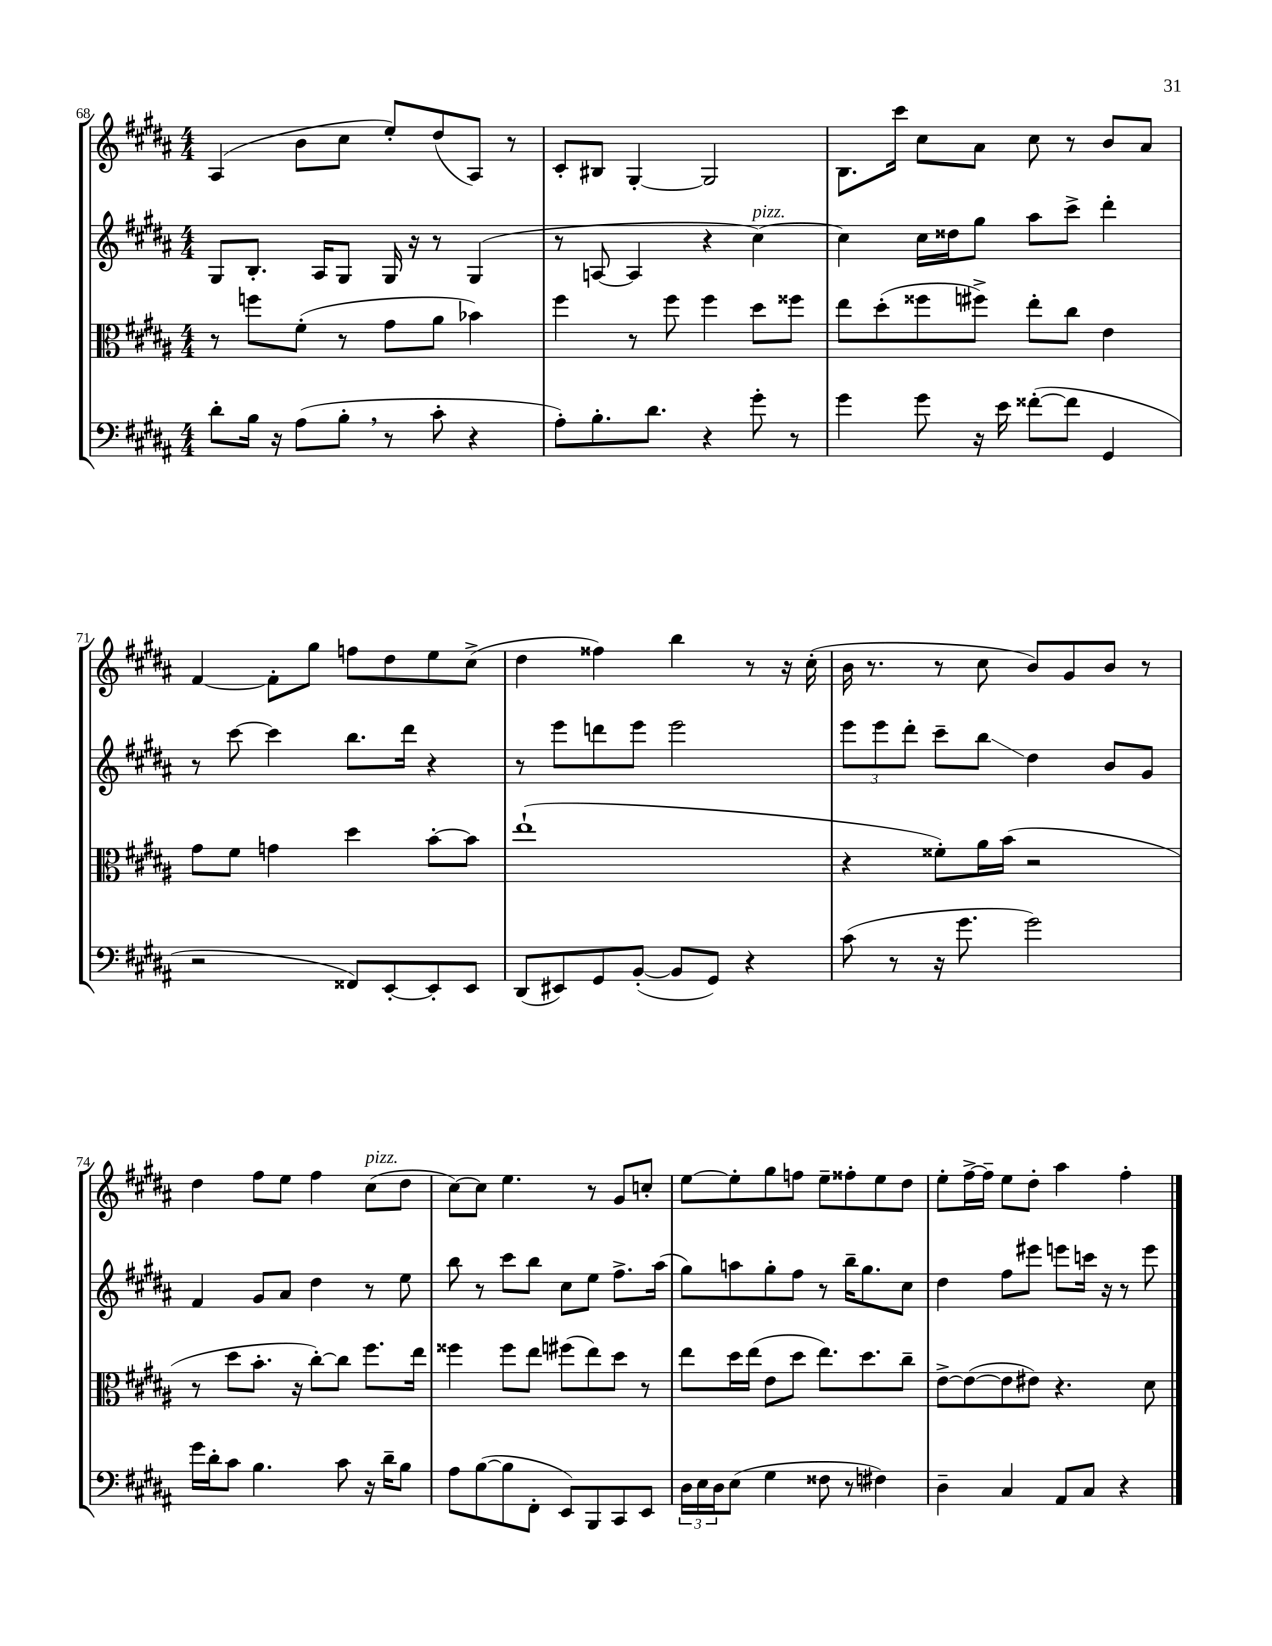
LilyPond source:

<<
\new StaffGroup <<
\new Staff = "s0" {
    \clef treble \key b \major \numericTimeSignature \time 4/4
    ais4( b'8 cis''8 e''8-.) dis''8( ais8) r8 |
    cis'8-. bis8 gis4~-. gis2 |
    b8. cis'''16 cis''8 ais'8 cis''8 r8 b'8 ais'8 |
    fis'4~ fis'8-. gis''8 f''8 dis''8 e''8 cis''8->( |
    dis''4 fisis''4) b''4 r8 r16 cis''16-.( |
    b'16 r8. r8 cis''8 b'8) gis'8 b'8 r8 |
    dis''4 fis''8 e''8 fis''4 cis''8^\markup { \italic "pizz." }( dis''8 |
    cis''8~) cis''8 e''4. r8 gis'8 c''8-. |
    e''8~ e''8-. gis''8 f''8 e''8-- fisis''8-. e''8 dis''8 |
    e''8-. fis''16~-> fis''16-- e''8 dis''8-. ais''4 fis''4-. \bar "|." |
}
\new Staff = "s1" {
    \clef treble \key b \major \numericTimeSignature \time 4/4
    gis8 b8.-. ais16 gis8 gis16 r16 r8 gis4( |
    r8 a8~ a4 r4 cis''4~^\markup { \italic "pizz." }) |
    cis''4 cis''16 disis''16 gis''8 ais''8 cis'''8-> dis'''4-. |
    r8 cis'''8~ cis'''4 b''8. dis'''16 r4 |
    r8 e'''8 d'''8 e'''8 e'''2 |
    \tuplet 3/2 { e'''8 e'''8 dis'''8-. } cis'''8-- b''8\glissando dis''4 b'8 gis'8 |
    fis'4 gis'8 ais'8 dis''4 r8 e''8 |
    b''8 r8 cis'''8 b''8 cis''8 e''8 fis''8.-> ais''16( |
    gis''8) a''8 gis''8-. fis''8 r8 b''16-- gis''8. cis''8 |
    dis''4 fis''8 eis'''8 e'''8 c'''16 r16 r8 e'''8 \bar "|." |
}
\new Staff = "s2" {
    \clef alto \key b \major \numericTimeSignature \time 4/4
    r8 f''8 fis'8-.( r8 gis'8 ais'8 bes'4) |
    fis''4 r8 fis''8 fis''4 dis''8 fisis''8 |
    e''8 dis''8-.( fisis''8 fis''8->) e''8-. cis''8 e'4 |
    gis'8 fis'8 g'4 dis''4 b'8~-. b'8 |
    e''1-!( |
    r4 fisis'8-.) ais'16 b'16( r2 |
    r8 dis''8 b'8.-. r16 cis''8~-.) cis''8 fis''8. e''16 |
    fisis''4 fisis''8 e''8 fis''8( e''8) dis''8 r8 |
    e''8 dis''16 e''16( e'8 dis''8 e''8.) dis''8. cis''8-- |
    e'8~-> e'8~( e'8 eis'8) r4. dis'8 \bar "|." |
}
\new Staff = "s3" {
    \clef bass \key b \major \numericTimeSignature \time 4/4
    dis'8-. b16 r16 ais8( b8-. \breathe r8 cis'8-. r4 |
    ais8-.) b8.-. dis'8. r4 gis'8-. r8 |
    gis'4 gis'8 r16 e'16 fisis'8~-.( fisis'8 gis,4 |
    r2 fisis,8) e,8~-. e,8-. e,8 |
    dis,8( eis,8) gis,8 b,8~-.( b,8 gis,8) r4 |
    cis'8( r8 r16 gis'8. gis'2) |
    gis'16 dis'16-. cis'8 b4. cis'8 r16 dis'16-- b8 |
    ais8 b8~( b8 fis,8-. e,8) b,,8 cis,8 e,8 |
    \tuplet 3/2 { dis16 e16 dis16 } e8( gis4 fisis8 r8 fis4) |
    dis4-- cis4 ais,8 cis8 r4 \bar "|." |
}
>>
>>
\layout { \context { \Score currentBarNumber = #68 } }
